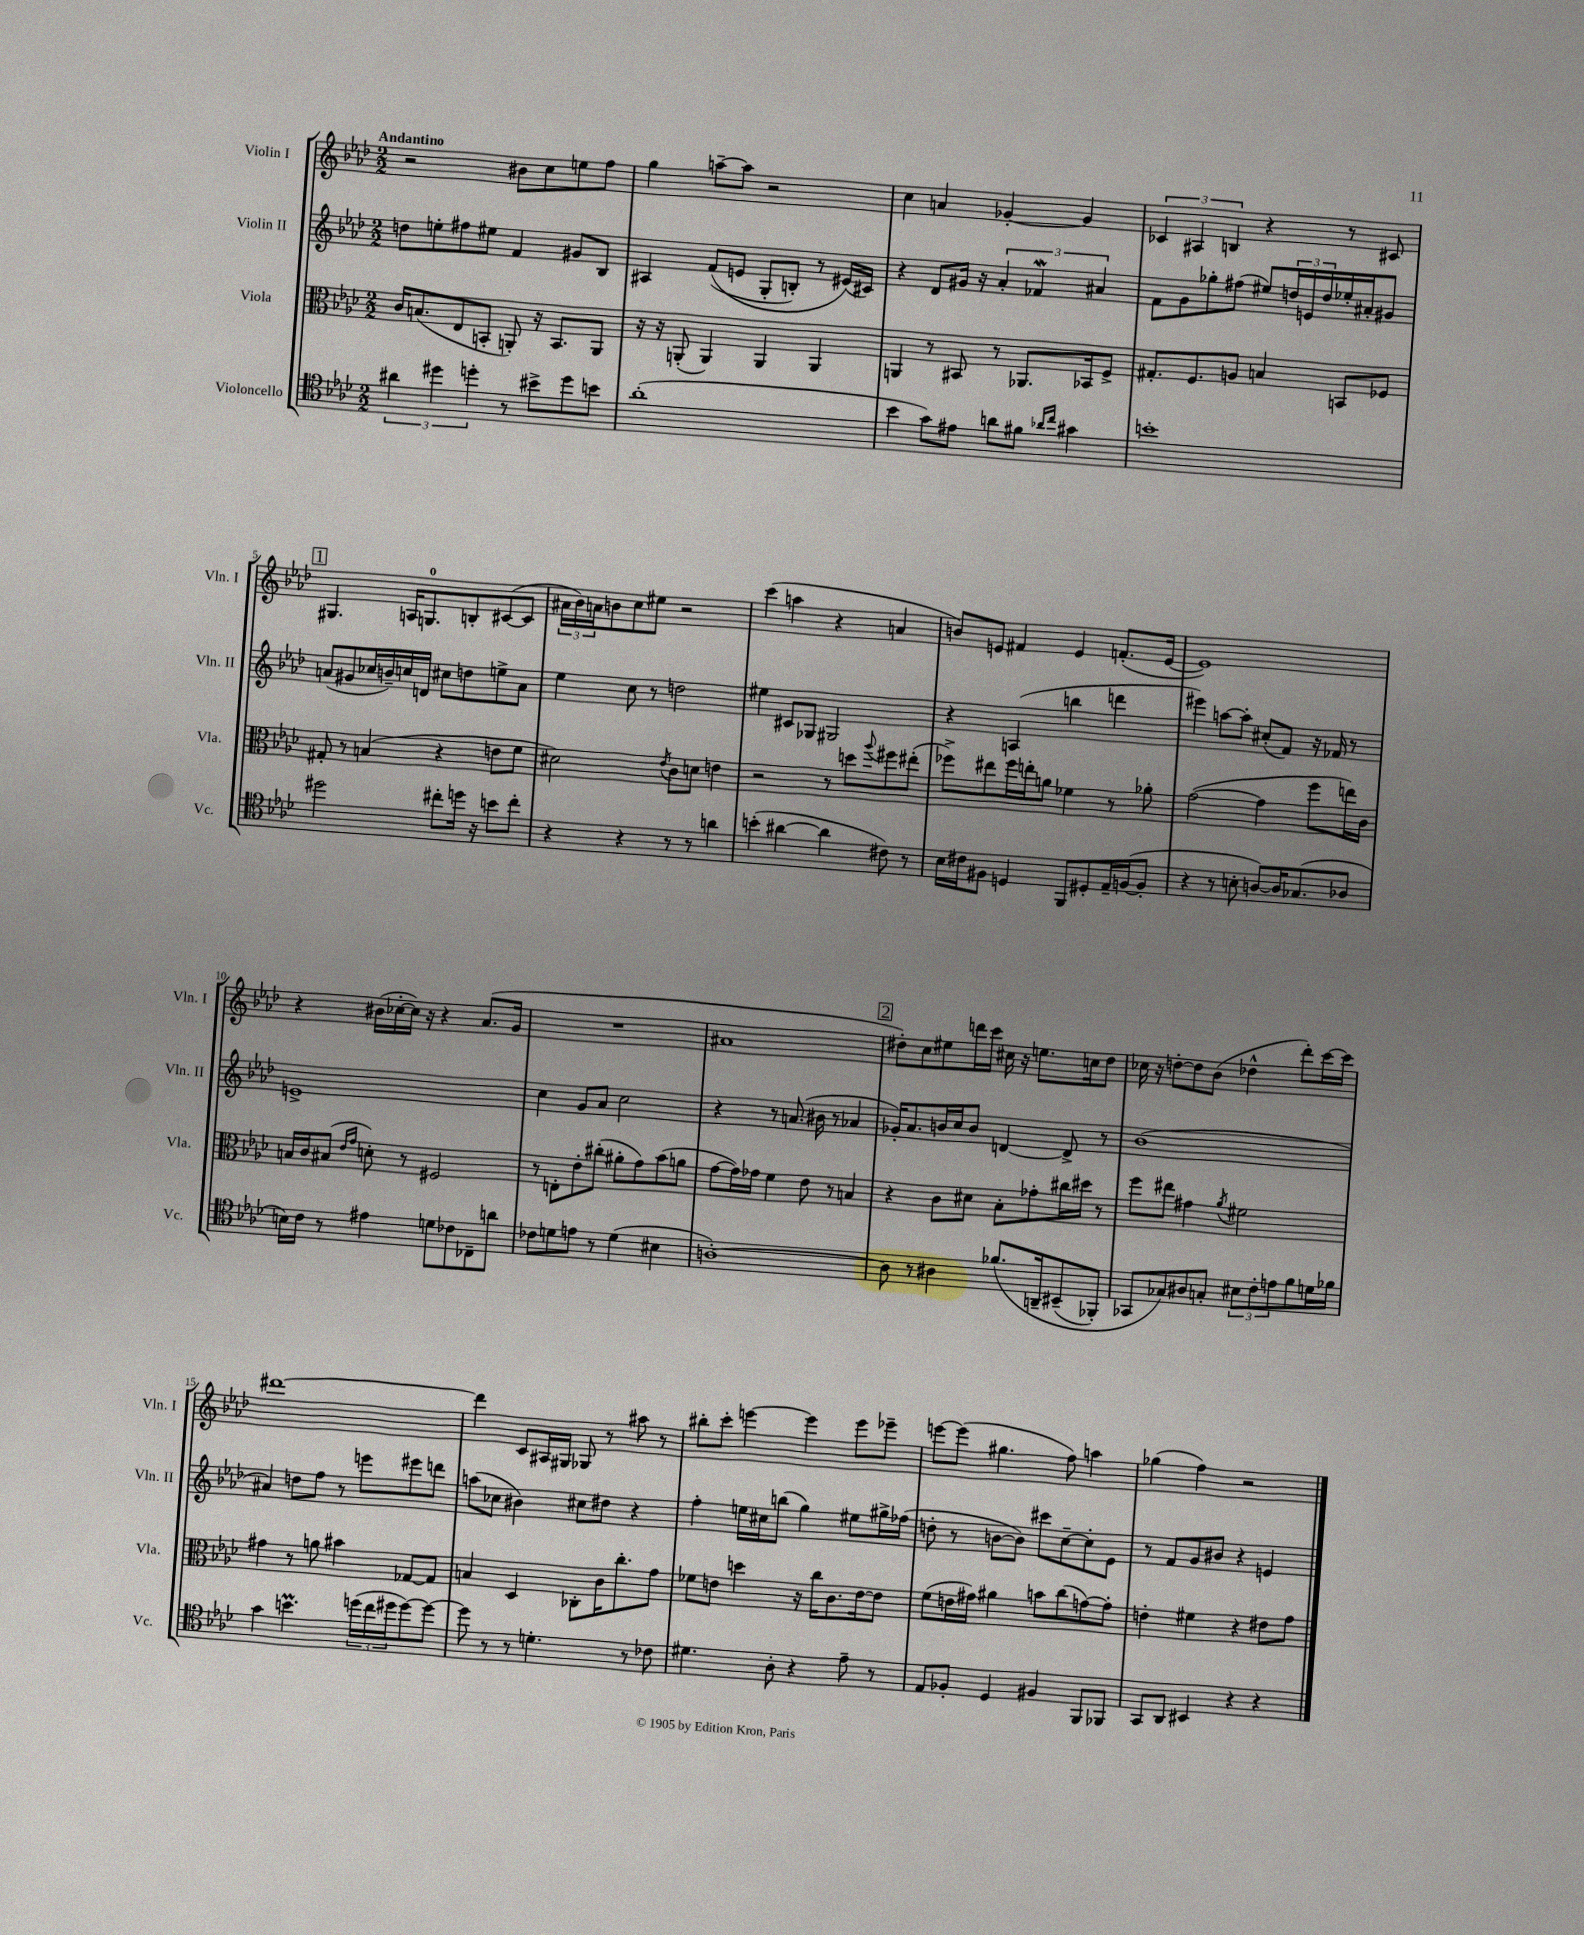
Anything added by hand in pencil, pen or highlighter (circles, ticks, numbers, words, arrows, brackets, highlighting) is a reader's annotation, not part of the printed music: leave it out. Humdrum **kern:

**kern	**kern	**kern	**kern
*staff4	*staff3	*staff2	*staff1
*clefC4	*clefC3	*clefG2	*clefG2
*k[b-e-a-d-]	*k[b-e-a-d-]	*k[b-e-a-d-]	*k[b-e-a-d-]
*M2/2	*M2/2	*M2/2	*M2/2
6a#	16c	8dd	2r
.	(8.B	.	.
.	.	8ee'	.
6dd#	.	.	.
.	8E-	8ff#	.
6dd'	.	.	.
.	8BB'	8ee#	.
8r	8AA')	4f	8b#
8b#^	16r	.	8cc
.	8.BB	.	.
8dd	.	8g#	8ee
8b	8AA	8B-	8ff
=	=	=	=
(1a-'	16r	4A#	4gg
.	16r	.	.
.	(8AA'	.	.
.	4AA)	&((8f	[8aa~
.	.	8e	8aa]
.	4AA	8G'	2r
.	.	8B')	.
.	4AA	8r	.
.	.	(16e#&)	.
.	.	16c#)	.
=	=	=	=
4b-	4AA	4r	4cc
8g)	8r	8d-	4a
8e#	8BB#	16g#	.
.	.	16r	.
8a	8r	6a-'	[4g-'
8f#	8.AA-	.	.
.	.	6f-	.
16qqa-	.	.	.
16qqcc	.	.	.
4g#	.	.	4g-]
.	16BB-	.	.
.	.	6a#	.
.	8F^	.	.
=	=	=	=
1b'	8.G#'	8f	6c-
.	.	8g	.
.	.	.	6A#
.	8.F	.	.
.	.	8gg-'	.
.	.	.	6B
.	8A	(8ff#	.
.	4B	8ee#)	4r
.	.	24dd	.
.	.	24e	.
.	.	24dd	.
.	8BB	16ee-'	8r
.	.	16a#'	.
.	8F-	8g#	8c#
=	=	=	=
2dd#	8G#'	(8a	4.G#
.	8r	8g#	.
.	(4B	16cc-	.
.	.	16b~)	.
.	.	16cc	16A
.	.	16d	8.G
8cc#'	4r	8cc#	.
16dd	.	8dd	8B'
16r	.	.	.
8b	8e	8ee^	([8c#
8cc#'	8f	8a	8c#]
=	=	=	=
4r	2d#)	4ee-	24a#
.	.	.	24b-)
.	.	.	24a
.	.	.	8b
4r	.	8cc	8cc
.	.	8r	8ee#
.	8qe-	.	.
8r	8c	2dd	2r
8r	8d	.	.
4a	4e	.	.
=	=	=	=
(4b'	2r	4ee#	(4ccc
[4a#	.	8c#	4aa
.	.	8G-	.
4a#]	8r	2G#	4r
.	8dd	.	.
.	8qqaa-	.	.
8c#)	8ff#	.	4a
8r	(8ee#'	.	.
=	=	=	=
16B-	8ff-^)	4r	8b)
16c#	.	.	.
8F#	8ee#	.	8e
4D	16ff-	(4A	4f#
.	16ee'	.	.
.	8a	.	.
8FF	4f-	4bb	4e
8D#'	.	.	.
16E-~	8r	4ddd	(8.f'
([16F	.	.	.
8F']	8a-'	.	.
.	.	.	[16e
=	=	=	=
4r	([2g	4eee#)	1e])
8r	.	[8aa	.
8B'	.	8aa']	.
[8A)	4g]	(8cc#'	.
16A]	.	8f)	.
(8.G-	.	.	.
.	8ff	16r	.
.	.	16f-	.
8A-	16ee)	8r	.
.	16c	.	.
=	=	=	=
16B)	16B	1e^	4r
16c	16c	.	.
8r	(8B#	.	.
.	16qqe-	.	.
.	16qqg	.	.
4e#	8d')	.	(16b#
.	.	.	[16cc-'
.	8r	.	16cc-])
.	.	.	16r
8d	2F#	.	4r
8c-	.	.	.
8C-~	.	.	(8.a-
8a	.	.	.
.	.	.	16g
=	=	=	=
8c-	8r	4cc	1r
8d	8E'	.	.
8e	8e-'	8g	.
8r	(8cc#'	8a-	.
(4d	8a#'	2cc	.
.	8g)	.	.
4B#	(8b-	.	.
.	8a	.	.
=	=	=	=
[1A')	[8g	4r	1a#
.	16g])	.	.
.	16g-	.	.
.	4f	8r	.
.	.	(8.a	.
.	8e-	.	.
.	.	16b#	.
.	8r	8r	.
.	4B	4a-	.
=	=	=	=
8A]	4r	16g-')	8dd#')
.	.	8.a-	.
8r	.	.	8cc
4A#	8c	16b	8ee#
.	.	16cc	.
.	8d#	8b	16ddd
.	.	.	16ccc
&(8.f-	8B-'	[4d	16cc#
.	.	.	16r
.	8g-'	.	8.ee
16AA~	.	.	.
(8BB#~	16cc#	8d^]	.
.	16dd#	.	16cc
8FF-')	8r	8r	8dd#
=	=	=	=
8GG-	8ff	(1b-	16cc-
.	.	.	16r
8G-&)	8ee#	.	[8dd'
8A#	4g#	.	8dd]
8G'	.	.	(8b-
.	8qa-	.	.
12B#	2f#	.	4dd-^^
12c'	.	.	.
12e	.	.	.
8f	.	.	8ddd-')
16d	.	.	[16ccc
16f-	.	.	16ccc]
=	=	=	=
4g	4g#	4a#)	[1ddd#
4.b	8r	8dd	.
.	8a	8ff	.
.	4b#	8r	.
(24dd	.	8eee	.
24cc	.	.	.
24dd#	.	.	.
[8dd#)	[8G-	8eee#	.
8dd#_	8G-]	8ddd	.
=	=	=	=
8dd#]	4B	(8aa	4ddd#]
8r	.	8cc-	.
8r	4D-	4b#)	8c
4.d'	.	.	16A#
.	.	.	16G#
.	8C-'	8cc#	8G-
.	16c	8dd#	8r
.	8.cc'	.	.
8r	.	4r	8aa#
8c-	8g	.	8r
=	=	=	=
4.d#	8f-	4ff'	8bb#'
.	8e	.	8ccc'
.	4dd	16ee	[4eee
.	.	16cc#	.
8A-'	.	(8bb	.
4r	16r	4gg)	4eee]
.	16cc	.	.
.	8.c	.	.
8e-~	.	8ee#	8eee
.	[16e	.	.
8r	8e]	16gg#^	8eee-~
.	.	(16ff-	.
=	=	=	=
8E-	(8f	8dd'	[8eee
8F-'	16e	8r	(8eee]
.	16g#)	.	.
4D-	4a#	[8b	4.gg#
.	.	8b])	.
4F#	8b	8ccc#	.
.	(8cc	[8cc~	8ff)
8FF	[8g)	8cc']	4aa
8FF-	8g']	8e-	.
=	=	=	=
8GG	4e'	8r	(4gg-
8AA-	.	8f	.
4BB#	4f#	8g	4ff)
.	.	8b#	.
4r	4r	4r	2r
4r	8e#	4e	.
.	8g	.	.
==	==	==	==
*-	*-	*-	*-
